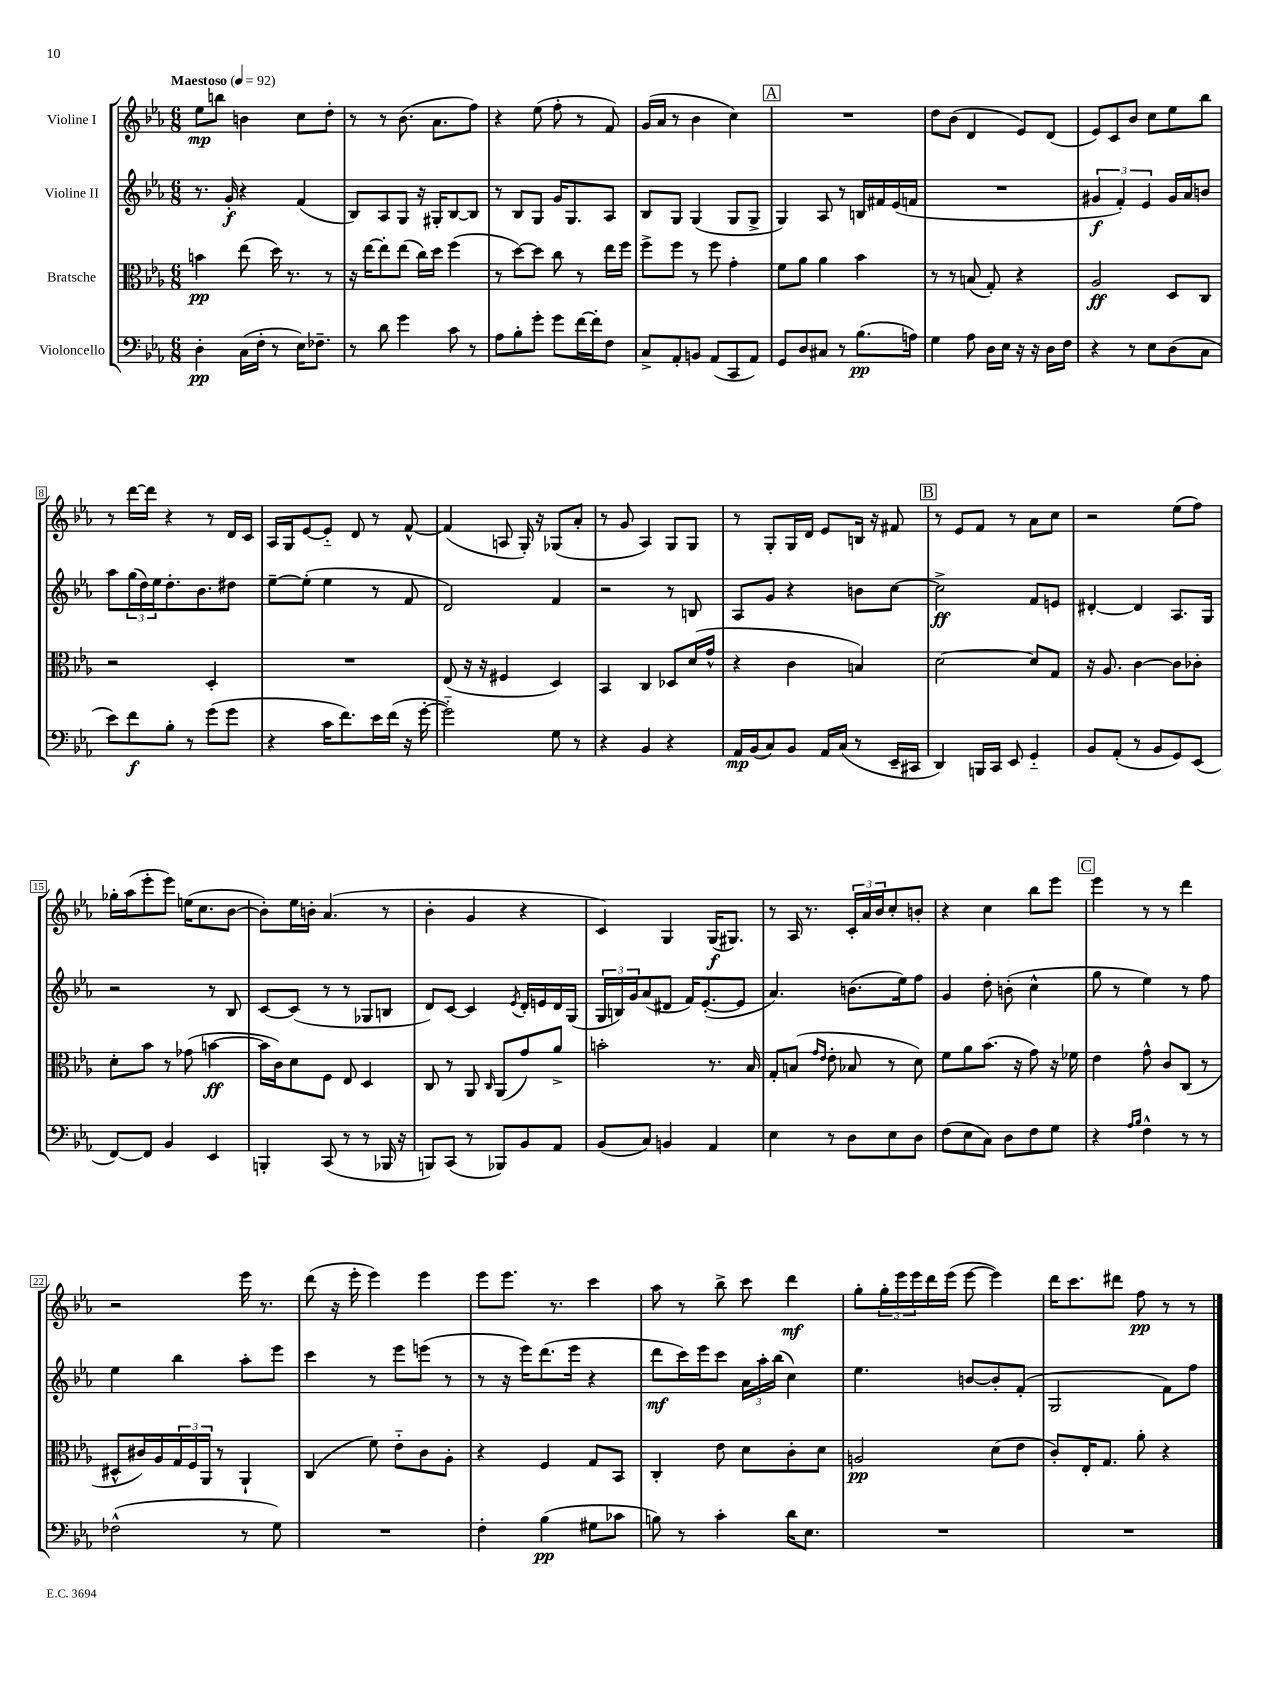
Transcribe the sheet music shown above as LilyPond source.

<<
\new StaffGroup <<
\new Staff = "s0" \with { instrumentName = "Violine I" } {
    \clef treble \key ees \major \numericTimeSignature \time 6/8 \tempo "Maestoso" 4 = 92
    ees''8\mp b''8 b'4 c''8 d''8-. |
    r8 r8 bes'8.( aes'8. f''8) |
    r4 ees''8( f''8-. r8 f'8) |
    g'16( aes'16 r8 bes'4 c''4) |
    \mark \markup { \box "A" } R2. |
    d''8 bes'8( d'4 ees'8) d'8( |
    ees'8) c'8 bes'8 c''8 ees''8 bes''8 |
    r8 d'''16~ d'''16 r4 r8 d'16 c'16 |
    aes16 g16 ees'8~ ees'8-_ d'8 r8 f'8~-^ |
    f'4( a8 g16-.) r16 ges8( aes'8-. |
    r8 g'8 aes4) g8 g8 |
    r8 g8-. g16 d'16 ees'8 b16 r16 fis'8 |
    \mark \markup { \box "B" } r8 ees'8 f'8 r8 aes'8 c''8 |
    r2 ees''8( f''8) |
    ges''16-. aes''16( ees'''8-. ees'''8) e''16( c''8. bes'8~ |
    bes'8-.) ees''16 b'16-. aes'4.( r8 |
    bes'4-. g'4 r4 |
    c'4) g4 g16\f( gis8.) |
    r8 aes16 r8. \tuplet 3/2 { c'16-. aes'16 bes'16 } c''8-. b'8-. |
    r4 c''4 bes''8 ees'''8 |
    \mark \markup { \box "C" } ees'''4 r8 r8 d'''4 |
    r2 ees'''16 r8. |
    d'''8( r16 ees'''16-. ees'''4) ees'''4 |
    ees'''8 ees'''8. r8. c'''4 |
    aes''8 r8 bes''8-> c'''8 d'''4\mf |
    g''8-. \tuplet 3/2 { g''16-. ees'''16 ees'''16 } d'''16 ees'''16( ees'''8~ ees'''4) |
    d'''16 c'''8. dis'''8 f''8\pp r8 r8 \bar "|." |
}
\new Staff = "s1" \with { instrumentName = "Violine II" } {
    \clef treble \key ees \major \numericTimeSignature \time 6/8
    r8. g'16-.\f r4 f'4( |
    bes8) aes8 g8 r16 gis16-. bes8~ bes8 |
    r8 bes8 g8 g'16 g8. aes8 |
    bes8 g8 g4( g8 g8-> |
    \mark \markup { \box "A" } g4) aes8 r8 b16 fis'16 ees'16( f'16 |
    R2. |
    \tuplet 3/2 { gis'4\f f'4-.) ees'4 } gis'16 aes'16 b'8 |
    aes''8 \tuplet 3/2 { g''16( d''16) ees''16 } d''8.-. bes'8. dis''8 |
    ees''8~-- ees''8-.( ees''4 r8 f'8 |
    d'2) f'4 |
    r2 r8 b8 |
    aes8 g'8 r4 b'8 c''8~ |
    \mark \markup { \box "B" } c''2->\ff f'8 e'8 |
    dis'4~-. dis'4 aes8. g16 |
    r2 r8 bes8 |
    c'8~ c'8( r8 r8 ges8 b8 |
    d'8) c'8~ c'4 \acciaccatura { ees'8 } d'16-. e'16 d'16 g16( |
    \tuplet 3/2 { g16 b16) g'16 } aes'8( dis'8 f'16) ees'8.~-.( ees'8 |
    aes'4.) b'8.( ees''16) f''8 |
    g'4 d''8-. b'8-.( c''4-^ |
    \mark \markup { \box "C" } g''8 r8 ees''4) r8 f''8 |
    ees''4 bes''4 aes''8-. ees'''8 |
    c'''4 r8 ees'''8 e'''8( r8 |
    r8 r16 ees'''16) d'''8.( ees'''16 r4 |
    d'''8\mf c'''16) ees'''16 c'''8 \tuplet 3/2 { aes'16 aes''16-. bes''16( } c''4) |
    ees''4. b'8~ b'8-. f'8-.( |
    g2 f'8) f''8 \bar "|." |
}
\new Staff = "s2" \with { instrumentName = "Bratsche" } {
    \clef alto \key ees \major \numericTimeSignature \time 6/8
    b'4\pp ees''8( d''16) r8. r8 |
    r16 ees''16~ ees''8-. ees''8( c''16) d''16 f''4( |
    r8 d''8~) d''8 c''8 r8 ees''16 f''16 |
    f''8-> f''8 r8 f''8 g'4-. |
    \mark \markup { \box "A" } f'8 aes'8 aes'4 bes'4 |
    r8 r8 b8( g8-.) r4 |
    aes2\ff d8 c8 |
    r2 d4-. |
    R2. |
    ees8( r16 r16 fis4 d4) |
    bes,4 c4 des8 d'16( g'16-^ |
    r4 c'4 b4) |
    \mark \markup { \box "B" } d'2~ d'8 g8 |
    r16 aes8. c'4~ c'8 ces'8-. |
    d'8-. bes'8 r8 ges'8( b'4~\ff |
    b'16 c'16) d'8 f8 ees8 d4 |
    c8 r8 aes,8 \grace { c16 } aes,8( g'8) aes'8-> |
    b'2-. r8. bes16 |
    g8-. b8( \grace { g'16 ees'16 } ees'8-. bes8 r8 d'8) |
    f'8 aes'8 bes'8.( r16 g'8) r16 fes'16 |
    \mark \markup { \box "C" } ees'4 g'8-^ c'8 c8( r8 |
    dis8-^ cis'16) aes16 \tuplet 3/2 { g16 f16 aes,16 } r8 aes,4-! |
    c4( f'8) ees'8-_ c'8 aes8-. |
    r4 f4 g8 bes,8 |
    c4-. ees'8 d'8 c'8-. d'8 |
    a2\pp d'8( ees'8 |
    c'8-.) ees16-. g8. aes'8-. r4 \bar "|." |
}
\new Staff = "s3" \with { instrumentName = "Violoncello" } {
    \clef bass \key ees \major \numericTimeSignature \time 6/8
    d4-.\pp c16( f16-. r8 ees16) fes8.-- |
    r8 d'8 g'4 c'8 r8 |
    aes8 bes8-. g'8-. g'8 f'16~ f'16-. f8 |
    c8-> aes,8-. b,8 aes,8( c,8 aes,8) |
    \mark \markup { \box "A" } g,8 d8 cis8 r8 bes8.\pp( a16) |
    g4 aes8 d16 ees16 r16 r16 d16 f16 |
    r4 r8 ees8 d8( c8 |
    ees'8) f'8\f bes8-. r8 g'8( g'8 |
    r4 c'16 f'8.) ees'16 f'16( r16 g'16~-. |
    g'2-_) g8 r8 |
    r4 bes,4 r4 |
    aes,16\mp bes,16( c8) bes,8 aes,16 c16( r8 ees,16-- cis,16 |
    \mark \markup { \box "B" } d,4) b,,16 c,16 ees,8 g,4-_ |
    bes,8 aes,8-.( r8 bes,8 g,8) ees,8( |
    f,8~) f,8 bes,4 ees,4 |
    b,,4-. c,8( r8 r8 bes,,16 r16 |
    b,,8) c,8( r8 bes,,8) bes,8 aes,8 |
    bes,8( c8) b,4 aes,4 |
    ees4 r8 d8 ees8 d8 |
    f8( ees8 c8) d8 f8 g8 |
    \mark \markup { \box "C" } r4 \grace { aes16 bes16 } f4-^ r8 r8 |
    fes2-^( r8 g8) |
    R2. |
    f4-. bes4\pp( gis8 ces'8 |
    b8) r8 c'4-. d'16 ees8. |
    R2. |
    R2. \bar "|." |
}
>>
>>
\layout { \context { \Score \override BarNumber.stencil = #(make-stencil-boxer 0.1 0.3 ly:text-interface::print) } }
